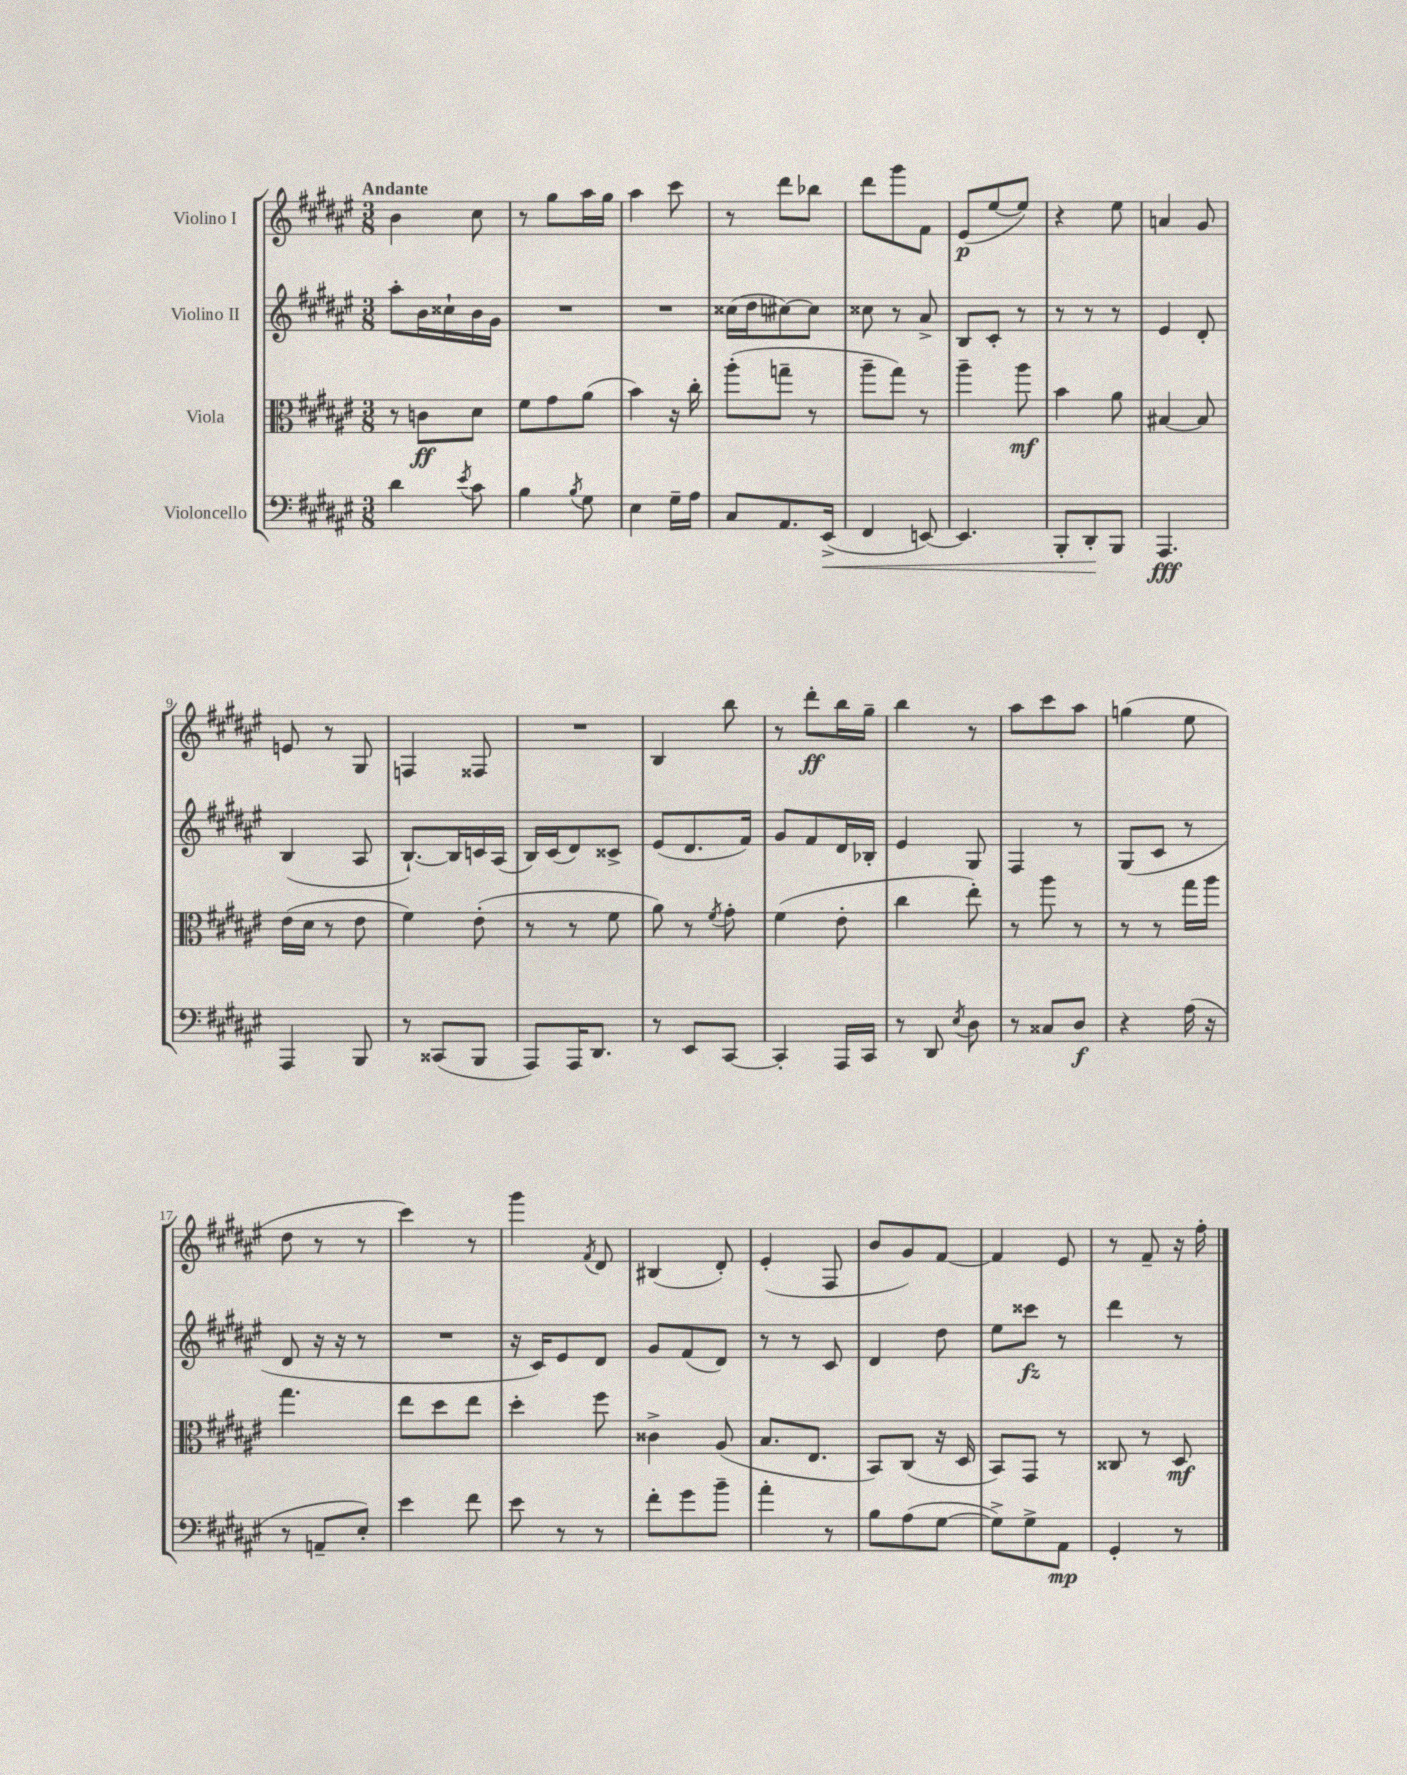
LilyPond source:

<<
\new StaffGroup <<
\new Staff = "s0" \with { instrumentName = "Violino I" } {
    \clef treble \key fis \major \numericTimeSignature \time 3/8 \tempo "Andante"
    \autoBeamOff b'4 cis''8 |
    r8 gis''8[ ais''16 gis''16] |
    ais''4 cis'''8 |
    r8 dis'''8[ bes''8] |
    dis'''8[ gis'''8 fis'8] |
    eis'8[\p( eis''8~ eis''8]) |
    r4 eis''8 |
    a'4 gis'8 |
    e'8 r8 gis8 |
    f4 fisis8 |
    R4. |
    b4 b''8 |
    r8 dis'''8[-.\ff b''16 gis''16]-- |
    b''4 r8 |
    ais''8[ cis'''8 ais''8] |
    g''4( eis''8 |
    dis''8 r8 r8 |
    cis'''4) r8 |
    gis'''4 \acciaccatura { fis'8 } dis'8 |
    bis4( dis'8-.) |
    eis'4-.( fis8 |
    b'8[ gis'8) fis'8]~ |
    fis'4 eis'8 |
    r8 fis'8-- r16 fis''16-. \bar "|." |
}
\new Staff = "s1" \with { instrumentName = "Violino II" } {
    \clef treble \key fis \major \numericTimeSignature \time 3/8
    \autoBeamOff ais''8[-. b'16 cisis''16-! b'16 gis'16] |
    R4. |
    R4. |
    cisis''16[( dis''16 cis''8~) cis''8] |
    cisis''8 r8 ais'8-> |
    b8[ cis'8]-. r8 |
    r8 r8 r8 |
    eis'4 dis'8-. |
    b4( ais8 |
    b8.[~-!) b16 c'16 ais16]( |
    b16[) cis'16( dis'8) cisis'8]-> |
    eis'8[( dis'8. fis'16]) |
    gis'8[ fis'8 dis'16 bes16]-. |
    eis'4 gis8 |
    fis4 r8 |
    gis8[( cis'8] r8 |
    dis'8 r16 r16 r8 |
    R4. |
    r16 cis'16[) eis'8 dis'8] |
    gis'8[ fis'8( dis'8]) |
    r8 r8 cis'8 |
    dis'4 dis''8 |
    eis''8[ cisis'''8]\fz r8 |
    dis'''4 r8 \bar "|." |
}
\new Staff = "s2" \with { instrumentName = "Viola" } {
    \clef alto \key fis \major \numericTimeSignature \time 3/8
    \autoBeamOff r8 c'8[\ff dis'8] |
    fis'8[ gis'8 ais'8]( |
    b'4) r16 cis''16-. |
    ais''8[-.( g''8]-- r8 |
    ais''8[-- gis''8]) r8 |
    ais''4-- ais''8\mf |
    b'4 ais'8 |
    bis4~ bis8 |
    eis'16[( dis'16] r8 eis'8 |
    fis'4) eis'8-.( |
    r8 r8 fis'8 |
    ais'8) r8 \acciaccatura { fis'8 } gis'8-. |
    fis'4( eis'8-. |
    cis''4 eis''8-.) |
    r8 ais''8 r8 |
    r8 r8 gis''16[ ais''16] |
    gis''4. |
    eis''8[ dis''8 eis''8] |
    dis''4-. fis''8 |
    cisis'4-> ais8( |
    b8.[ eis8.] |
    b,8[) cis8]( r16 dis16 |
    b,8[) gis,8] r8 |
    cisis8 r8 dis8\mf \bar "|." |
}
\new Staff = "s3" \with { instrumentName = "Violoncello" } {
    \clef bass \key fis \major \numericTimeSignature \time 3/8
    \autoBeamOff dis'4 \acciaccatura { eis'8 } cis'8 |
    b4 \acciaccatura { b8 } gis8 |
    eis4 gis16[-- ais16] |
    cis8[ ais,8. eis,16]->\<( |
    fis,4 e,8~) |
    e,4. |
    b,,8[-. dis,8-.\! b,,8] |
    ais,,4.\fff |
    ais,,4 b,,8 |
    r8 cisis,8[( b,,8] |
    ais,,8[) ais,,16 dis,8.] |
    r8 eis,8[ cis,8]~ |
    cis,4-. ais,,16[ cis,16] |
    r8 dis,8 \acciaccatura { eis8 } dis8 |
    r8 cisis8[ dis8]\f |
    r4 ais16( r16 |
    r8 a,8[-- eis8]-.) |
    eis'4 fis'8 |
    eis'8 r8 r8 |
    fis'8[-. gis'8 b'8]-- |
    ais'4-. r8 |
    b8[ ais8( gis8]~ |
    gis8[->) gis8-> ais,8]\mp |
    gis,4-. r8 \bar "|." |
}
>>
>>
